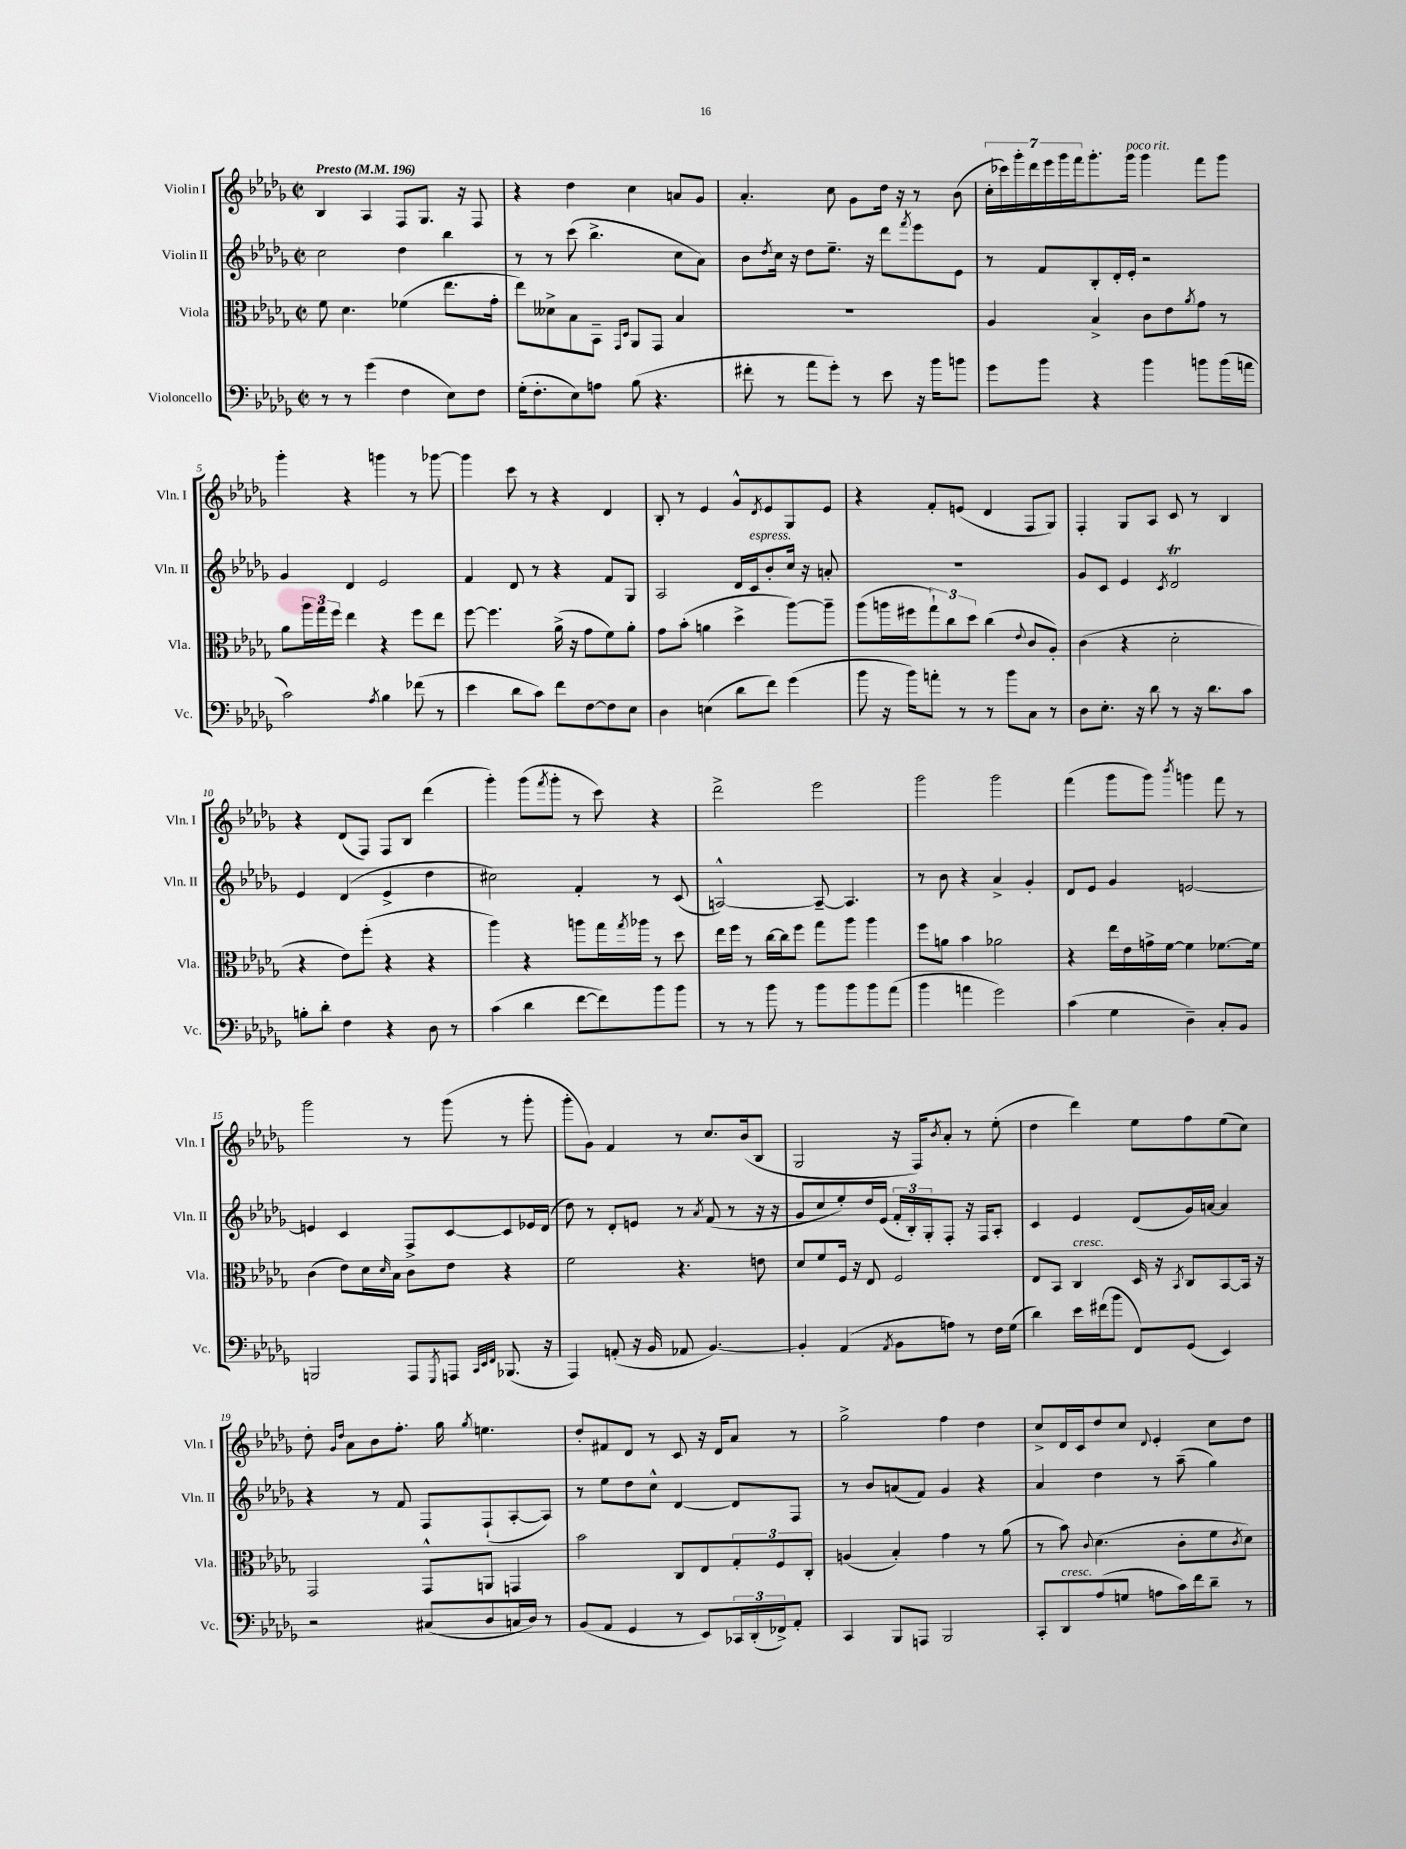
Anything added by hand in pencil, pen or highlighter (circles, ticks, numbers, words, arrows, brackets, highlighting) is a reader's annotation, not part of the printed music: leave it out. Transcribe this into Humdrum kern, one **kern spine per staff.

**kern	**kern	**kern	**kern
*part4	*part3	*part2	*part1
*staff4	*staff3	*staff2	*staff1
*I"Violoncello	*I"Viola	*I"Violin II	*I"Violin I
*I'Vc.	*I'Vla.	*I'Vln. II	*I'Vln. I
*clefF4	*clefC3	*clefG2	*clefG2
*k[b-e-a-d-g-]	*k[b-e-a-d-g-]	*k[b-e-a-d-g-]	*k[b-e-a-d-g-]
*M2/2	*M2/2	*M2/2	*M2/2
*met(c|)	*met(c|)	*met(c|)	*met(c|)
*MM196	*MM196	*MM196	*MM196
=1	=1	=1	=1
!	!	!	!LO:TX:a:B:t=Presto
8r	8f\	2cc\	4B-/
8r	4.d-\	.	.
(4g-\	.	.	4A-/
4F\	(4f-X\	4dd-\	8F/L
.	.	.	8.G-/J
8E-\L)	8.ee-\L	4bb-\	.
.	.	.	16r
8F\J	.	.	8F/
.	16g-'\Jk	.	.
=2	=2	=2	=2
(16G-'\KL	8ee-\L)	8r	4r
8.F'\	.	.	.
.	8d--X^\	8r	.
8E-\)	8B-\	(8ccc\	4dd-\
8An\J	8BB-~\J	4.bb-^\	.
.	16qqGG-/LL	.	.
.	16qqD-/JJ	.	.
(8B-\	8AA-/L	.	4cc\
4.r	8GG-/J	.	.
.	4B-/	8cc\L	8an/L
.	.	8a-\J)	8g-/J
=3	=3	=3	=3
8f#X'\	1r	8b-\L	4.a-'/
.	.	8qdd-/	.
8r	.	16cc\Jk	.
.	.	16r	.
8a-\L	.	8dd-\L	.
8g-'\J)	.	8.ee-~\J	8cc\
8r	.	.	8g-\L
.	.	16r	.
8e-\	.	8ddd-\L	16dd-\Jk
.	.	.	16r
.	.	8qfff/	.
16r	.	8eee-\	8r
16b-\KL	.	.	.
8bn\J	.	8e-\J	(8b-\
=4	=4	=4	=4
8g-\L	4A-/	8r	28cc'\LL
.	.	.	28ccc-X\)
.	.	.	28ggg-'\
.	.	.	28ddd-\
8b-\J	.	8f/L	.
.	.	.	28eee-\
.	.	.	28ggg-\
.	.	.	28fff\J
4r	4B-^/	8B-'/	8.ggg-'\
.	.	16d-'/L	.
!	!	!	!LO:TX:a:i:t=poco rit.
.	.	16e-'/JJ	16ggg-\Jk
4b-\	8c\L	2r	4ggg-\
.	8e-\	.	.
.	8qa-/	.	.
8bn\L	8g-\J	.	8fff\L
(16b\L	8r	.	8ggg-\J
16an\JJ	.	.	.
!!LO:LB:g=z
=5	=5	=5	=5
2c\)	8a-\L	4g-/	4ggg-'\
.	24aa-\L	.	.
.	24gg-\	.	.
.	24ff\JJ	.	.
.	4ee-\	4d-/	4r
8qA-/	.	.	.
4B-\	4r	2e-/	4gggn\
(8f-X\	8ff\L	.	8r
8r	8ee-\J	.	[8ggg-X\
=6	=6	=6	=6
4e-\	[8ff\	4f/	4ggg-\]
.	4.ff\]	.	.
8d-\L	.	8d-/	8ccc\
8c\J)	.	8r	8r
8f\L	(16a-^\	4r	4r
.	16r	.	.
[8F\	8g-\L	.	.
8F\]	8f\)	8f/L	4d-/
8E-\J	8a-'\J	8G-/J	.
=7	=7	=7	=7
4D-\	8g-\L	2A-/	8B-'/
.	(8b-'\J	.	8r
(4En\	4an\	.	4e-/
8d-\L	4dd-^\	16d-/LL	8g-^^/L
!	!	!LO:TX:a:i:t=espress.	!
.	.	16c/J	.
.	.	.	8qd-/
8f\J)	.	8b-'/	8e-/
(4g-\	[8aa-\L)	16cc/Jk	8G-/
.	.	16r	.
.	8aa-~\J]	8an'/	8e-/J
=8	=8	=8	=8
8b-\	(8aa-\L	1r	4r
16r	16aan\L	.	.
16b-\KL)	16ff#X\J	.	.
8an'\J	12gg-`\)	.	8f'/L
.	12cc\	.	.
8r	.	.	(8en/J
.	12dd-\J	.	.
8r	(4cc\	.	4d-/
8b-\L	.	.	.
.	8qqe-/	.	.
8C\J	8c/L	.	8F/L
8r	8A-'/J)	.	8G-/J)
=9	=9	=9	=9
8D-\L	(4c\	8g-/L	4F'/
8.E-'\J	.	8c/J	.
.	4r	4e-/	8G-/L
16r	.	.	.
8d-\	.	.	8A-/J
.	.	8qc/	.
8r	2d-'\	2d-T/	8c/
16r	.	.	8r
8.d-\L	.	.	.
.	.	.	4B-/
8c\J	.	.	.
!!LO:LB:g=z
=10	=10	=10	=10
8Bn'\L	4r	4e-/	4r
8d-'\J	.	.	.
4F\	8e-\L)	(4d-/	(8d-/L
.	(8ff'\J	.	8F/J)
4r	4r	4e-^/	8F/L
.	.	.	8B-/J
8D-\	4r	4dd-\	(4ddd-\
8r	.	.	.
=11	=11	=11	=11
(4c\	4aa-\)	2cc#X\)	4ggg-'\)
4d-\	4r	.	(8ggg-\L
.	.	.	8qfff/
.	.	.	8ggg-'\J
[8f\L	8aan\L	4f'/	8r
8f\])	16gg-\L	.	8ccc\)
.	8qgg-/	.	.
.	16aa-X\JJ	.	.
8b-\	8r	8r	4r
8b-\J	8dd-\	(8c/	.
=12	=12	=12	=12
8r	16ee-\LL	[2An^^/)	2ddd-^\
.	16ff\JJ	.	.
8r	8r	.	.
8b-\	[16cc\LL	.	.
.	16cc\J]	.	.
8r	8ff\J	.	.
8b-\L	8gg-\L	8A~/_	2eee-\
8b-\	8aa-\J	4.A/]	.
8b-\	4aa-\	.	.
(8a-\J	.	.	.
=13	=13	=13	=13
4b-\	8ff\L	8r	2ggg-\
.	8an\J	8b-\	.
4an\	4b-\	4r	.
2g-\)	2a-X\	4a-^/	2ggg-\
.	.	4g-'/	.
=14	=14	=14	=14
(4c\	4r	8d-/L	(4fff\
.	.	8e-/J	.
4G-\	16ee-\LL	4g-/	8ggg-\L
.	16e-\	.	.
.	16gn^\	.	8ggg-\J)
.	[16f\JJ	.	.
.	.	.	8qbbb-/
4D-~\)	4f\]	[2en/	4gggn\
8C'/L	[8.f-X\L	.	8fff\
8BB-/J	.	.	8r
.	16f-\Jk]	.	.
!!LO:LB:g=z
=15	=15	=15	=15
2BBBn/	(4c\	4en/]	2ggg-\
.	8e-\L)	4c/	.
.	16d-\L	.	.
.	16qqd-/	.	.
.	16B-\JJ	.	.
8AAA-/L	8c\L	8F^/L	8r
8qGGG-/	.	.	.
8AAAn/J	8e-\J	[8c/	(8ggg-\
32qqCC/LLL	.	.	.
32qqEE-/	.	.	.
32qqFF/JJJ	.	.	.
(8.BBB-X/	4r	8c/]	8r
.	.	16e-X/L	8ggg-'\
16r	.	(16d-/JJ	.
=16	=16	=16	=16
4AAA-/)	2f\	8dd-\)	8ggg-'\L
.	.	8r	8g-\J)
(8AAn'/	.	8d-'/L	4f/
16r	.	8en/J	.
16BB-/	.	.	.
8AA-X/	4.r	8r	8r
.	.	8qa-/	.
[4.BB-/)	.	(8f/	8.cc/L
.	.	8r	.
.	.	.	(16b-/k
.	8en\	16r	8B-/J
.	.	16r	.
=17	=17	=17	=17
4BB-'/]	8d-/L	8g-/L	2G-/
.	8f/	8cc/	.
(4AA-/	16F/Jk	8ee-'/)	.
.	16r	.	.
.	8E-/	16dd-/L	.
.	.	(16e-/JJ	.
8qAA-/	.	.	.
8BB-\L	2F/	24f'/LL	16r
.	.	24B-'/)	.
.	.	.	16F/KL)
.	.	24G-'/J	.
.	.	.	8qb-/
8An\J)	.	8F'/J	8a-'/J
8r	.	16r	8r
.	.	16F/KL	.
16F\LL	.	8A-'/J	(8ee-'\
(16G-\JJ	.	.	.
=18	=18	=18	=18
4d-\)	8E-/L	4c/	4dd-\
.	8BB-/J	.	.
!	!LO:TX:a:i:t=cresc.	!	!
16e-\LL	4C/	4e-/	4ddd-\)
(16f#X\J	.	.	.
8b-\J	.	.	.
8FF/L)	16D-/	(8d-/L	8ee-\L
.	16r	.	.
.	8qBB-/	.	.
(8GG-/J	8C/L	16g-/L)	8ff\
.	.	[16an/JJ	.
4EE-/)	[8BB-/	4a/]	(8ee-\
.	16BB-/Jk]	.	8cc\J)
.	16r	.	.
!!LO:LB:g=z
=19	=19	=19	=19
2r	2GG-/	4r	8dd-'\
.	.	.	16qqg-/LL
.	.	.	16qqdd-/JJ
.	.	.	8a-\L
.	.	8r	8b-\
.	.	8f/	8.ff'\J
(8C#X/L	8GG-^^/L	8F/L	.
.	.	.	16gg-\
.	.	.	8qgg-/
8D-/	8AAn/J	(8F`/	4.een\
16Cn/L	4GGn/	[8A-'/	.
16D-/JJ)	.	.	.
8r	.	8A-/J])	.
=20	=20	=20	=20
(8BB-/L	2b-\	8r	8dd-'/L
8AA-/J	.	8ee-\L	8f#X/
4GG-/	.	8dd-\	8d-/J
.	.	8cc^^\J	8r
8r	8C/L	[4d-/	8c/
8EE-/L)	8E-/	.	16r
.	.	.	16d-/KL
24CC-X/L	12G-'/	8d-/L]	8a-/J
(24DD-'/	.	.	.
24FF-X^/J)	12F/	.	.
8AA-'/J	.	8F/J	8r
.	12C'/J	.	.
=21	=21	=21	=21
4CC/	(4An/	8r	2gg-^\
.	.	8b-/L	.
8BBB-/L	4B-'/)	(8an/	.
8AAAn/J	.	8f/J)	.
2BBB-/	4g-\	4g-/	4ff\
.	8r	4r	4dd-\
.	(8a-\	.	.
=22	=22	=22	=22
8CC'/L	8r	4a-/	8cc^/L
!LO:TX:a:i:t=cresc.	!	!	!
8DD-/	8b-\)	.	16d-/L
.	.	.	16c/J
.	8qqc/	.	.
(8A-/	(4.d-\	4dd-\	8dd-/
8Gn/J	.	.	8cc/J
.	.	.	8qqd-/
8An\L	.	8r	4e-'/
16c\L)	8c'\L	(8aa-~\	.
16f\J	.	.	.
8d-~\J	8f\	4gg-\)	8cc\L
.	8qc/	.	.
8r	8d-\J)	.	8dd-\J
==	==	==	==
*-	*-	*-	*-
